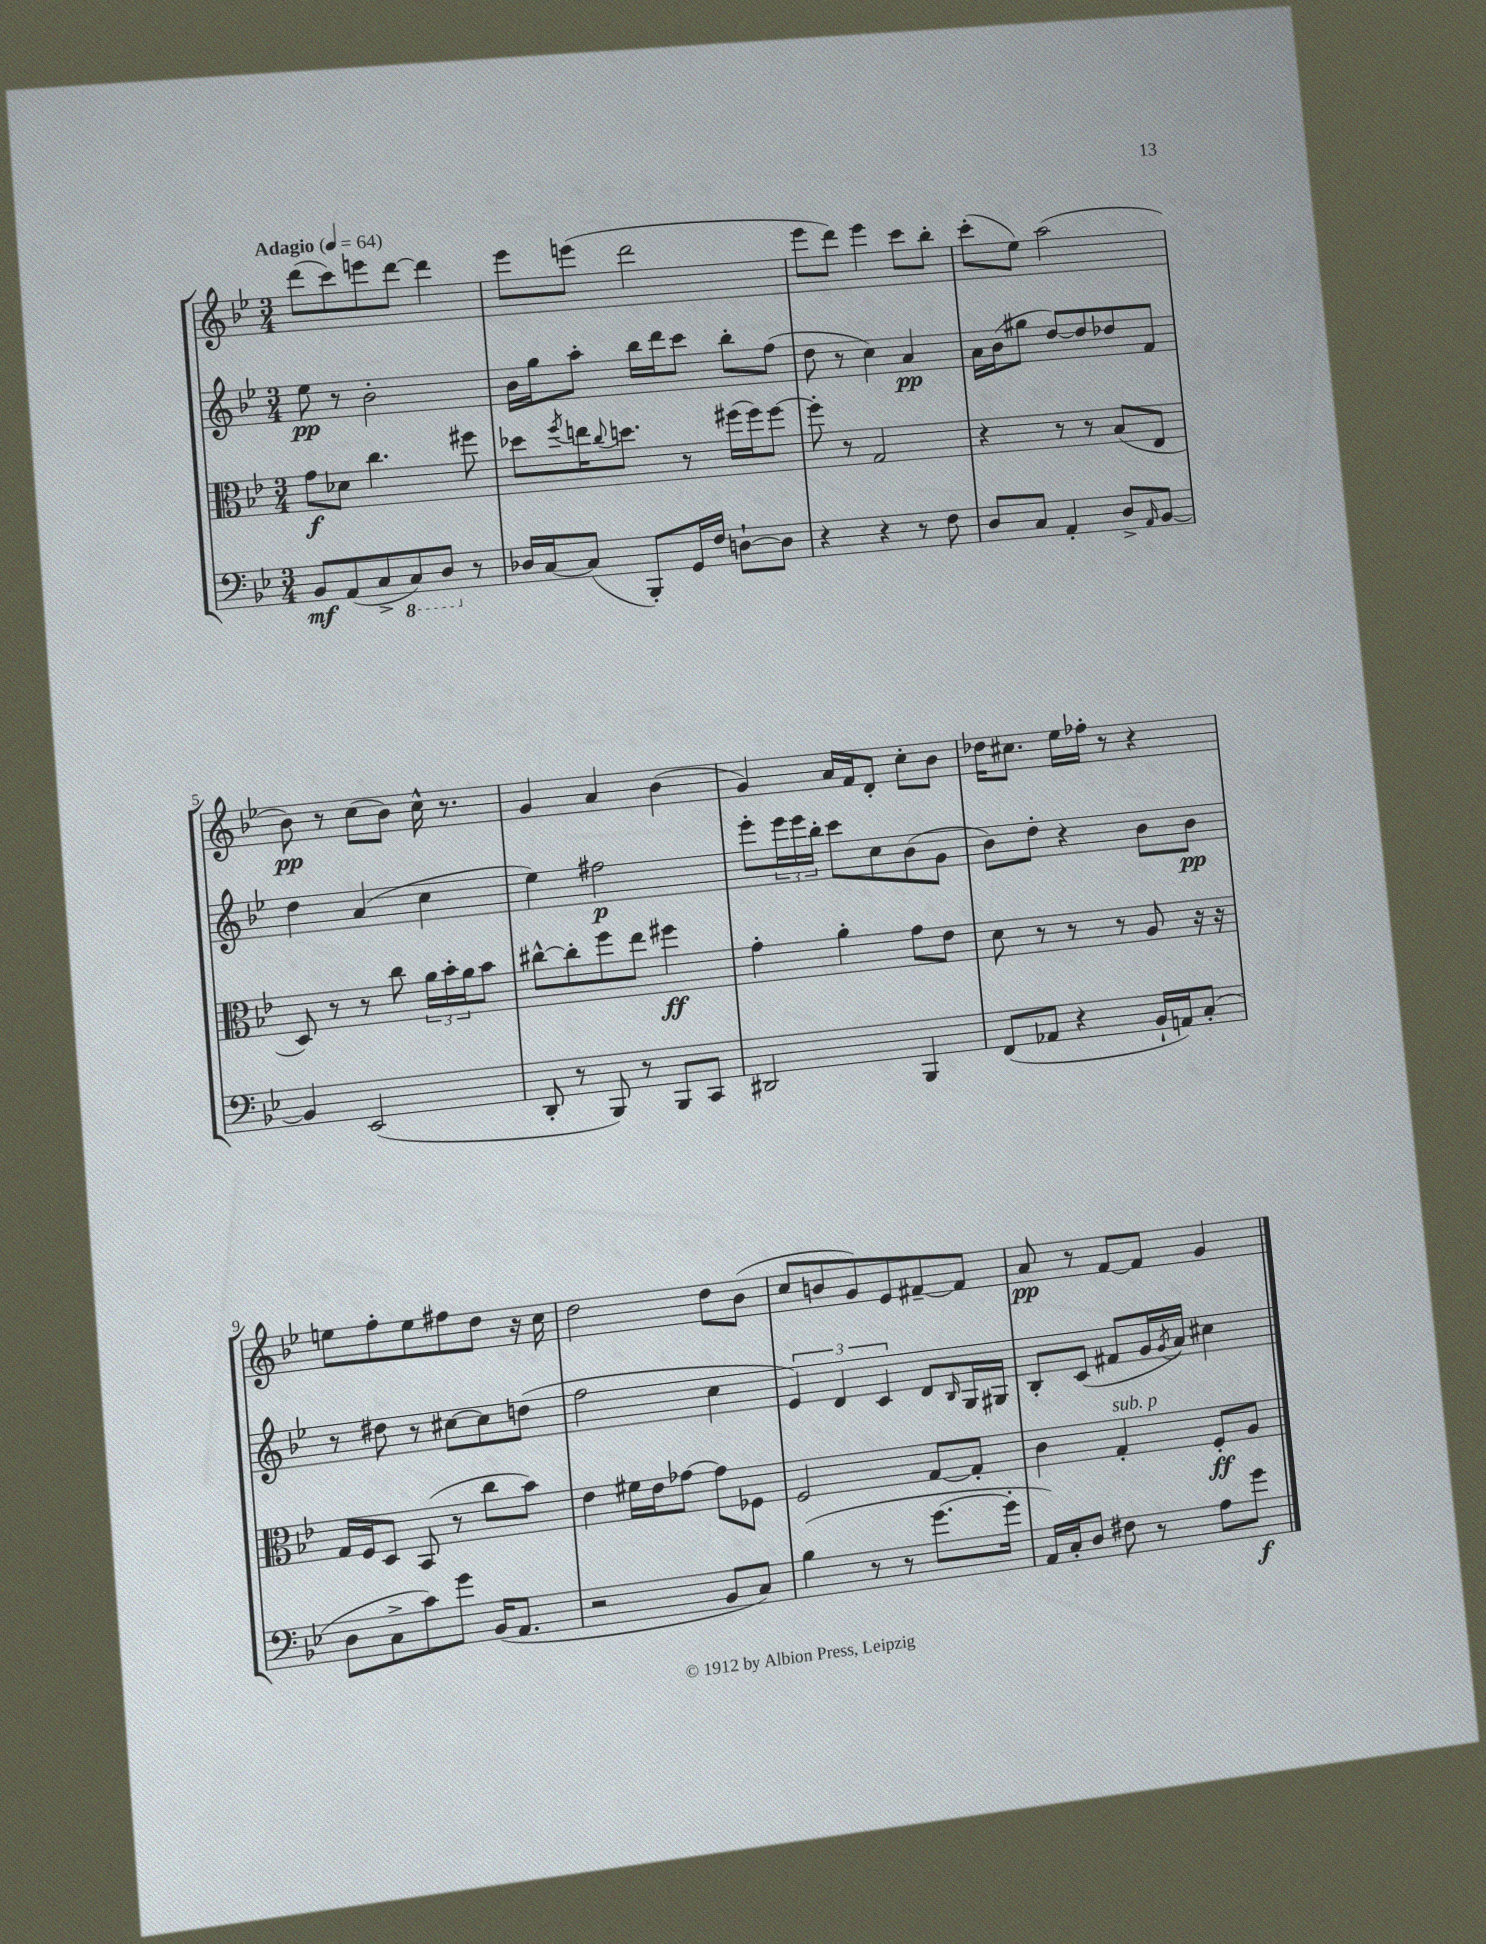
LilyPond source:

<<
\new StaffGroup <<
\new Staff = "s0" {
    \clef treble \key bes \major \numericTimeSignature \time 3/4 \tempo "Adagio" 4 = 64
    d'''8( c'''8) e'''8 d'''8~ d'''4 |
    ees'''8 e'''8( d'''2 |
    ees'''8 d'''8) ees'''4 c'''8 bes''8-. |
    c'''8-.( ees''8) a''2( |
    bes'8\pp) r8 c''8( bes'8) c''16-^ r8. |
    g'4 a'4 bes'4( |
    g'4) a'16 f'16 d'8-. c''8-. bes'8 |
    des''16 cis''8. ees''16 fes''16-. r8 r4 |
    e''8 f''8-. e''8 fis''8 d''8 r16 c''16 |
    d''2 d''8 bes'8( |
    c''8 b'8 g'8) ees'8 fis'8~-- fis'8 |
    a'8\pp r8 f'8~ f'8 g'4 \bar "|." |
}
\new Staff = "s1" {
    \clef treble \key bes \major \numericTimeSignature \time 3/4
    ees''8\pp r8 bes'2-. |
    bes'16 g''16 a''8-. bes''16 d'''16 c'''8 bes''8-. f''8( |
    d''8 r8 c''4) a'4\pp |
    a'16 bes'16( gis''8 d''8~) d''8 des''8 f'8 |
    d''4 a'4( c''4 |
    ees''4) fis''2\p |
    ees'''8-. \tuplet 3/2 { ees'''16 ees'''16 bes''16-. } c'''8 c''8 bes'8( g'8 |
    bes'8) d''8-. r4 bes'8 bes'8\pp |
    r8 dis''8 r8 cis''8~ cis''8 d''8( |
    f''2 c''4 |
    \tuplet 3/2 { ees'4) d'4 c'4 } d'8 \grace { bes16 } g16 gis16 |
    bes8-. c'8( fis'8 g'16 \acciaccatura { g'8 } a'16) cis''4 \bar "|." |
}
\new Staff = "s2" {
    \clef alto \key bes \major \numericTimeSignature \time 3/4
    g'8\f des'8 c''4. fis''8 |
    des''8 \acciaccatura { f''8 } e''16 \appoggiatura { c''8 } d''8. r8 fis''16( fis''16) fis''8~ |
    fis''8-. r8 g2 |
    r4 r8 r8 bes8( ees8 |
    d8) r8 r8 c''8 \tuplet 3/2 { a'16 bes'16-. a'16 } bes'8 |
    cis''8~-^ cis''8-. f''8 ees''8 fis''4\ff |
    g'4-. a'4-. g'8 ees'8 |
    d'8 r8 r8 r8 a8 r16 r16 |
    g16 f16 d8 bes,8( r8 c''8 bes'8) |
    ees'4 fis'16 ees'16 ges'8~ ges'8 fes8 |
    f2 g8~ g8-. |
    c'4 g4-.^\markup { \italic "sub. p" } f8-.\ff a8 \bar "|." |
}
\new Staff = "s3" {
    \clef bass \key bes \major \numericTimeSignature \time 3/4
    bes,8\mf a,8( c8-> \ottava #-1 c,8) d,8 \ottava #0 r8 |
    des16 c16~ c8( bes,,8-.) g,16 f16 d8~-! d8 |
    r4 r4 r8 f8 |
    d8 c8 a,4-. d8-> \grace { a,16 } bes,8~ |
    bes,4 ees,2( |
    d,8-. r8 bes,,8) r8 bes,,8 c,8 |
    dis,2 bes,,4 |
    f,8( aes,8 r4 bes,16-! a,16) c8-.( |
    d8 c8-> c'8) g'8 bes,16( a,8. |
    r2 bes,8 c8) |
    bes4( r8 r8 g'8.~ g'16-. |
    a,16) c16-. d8 fis8 r8 a8 g'8\f \bar "|." |
}
>>
>>
